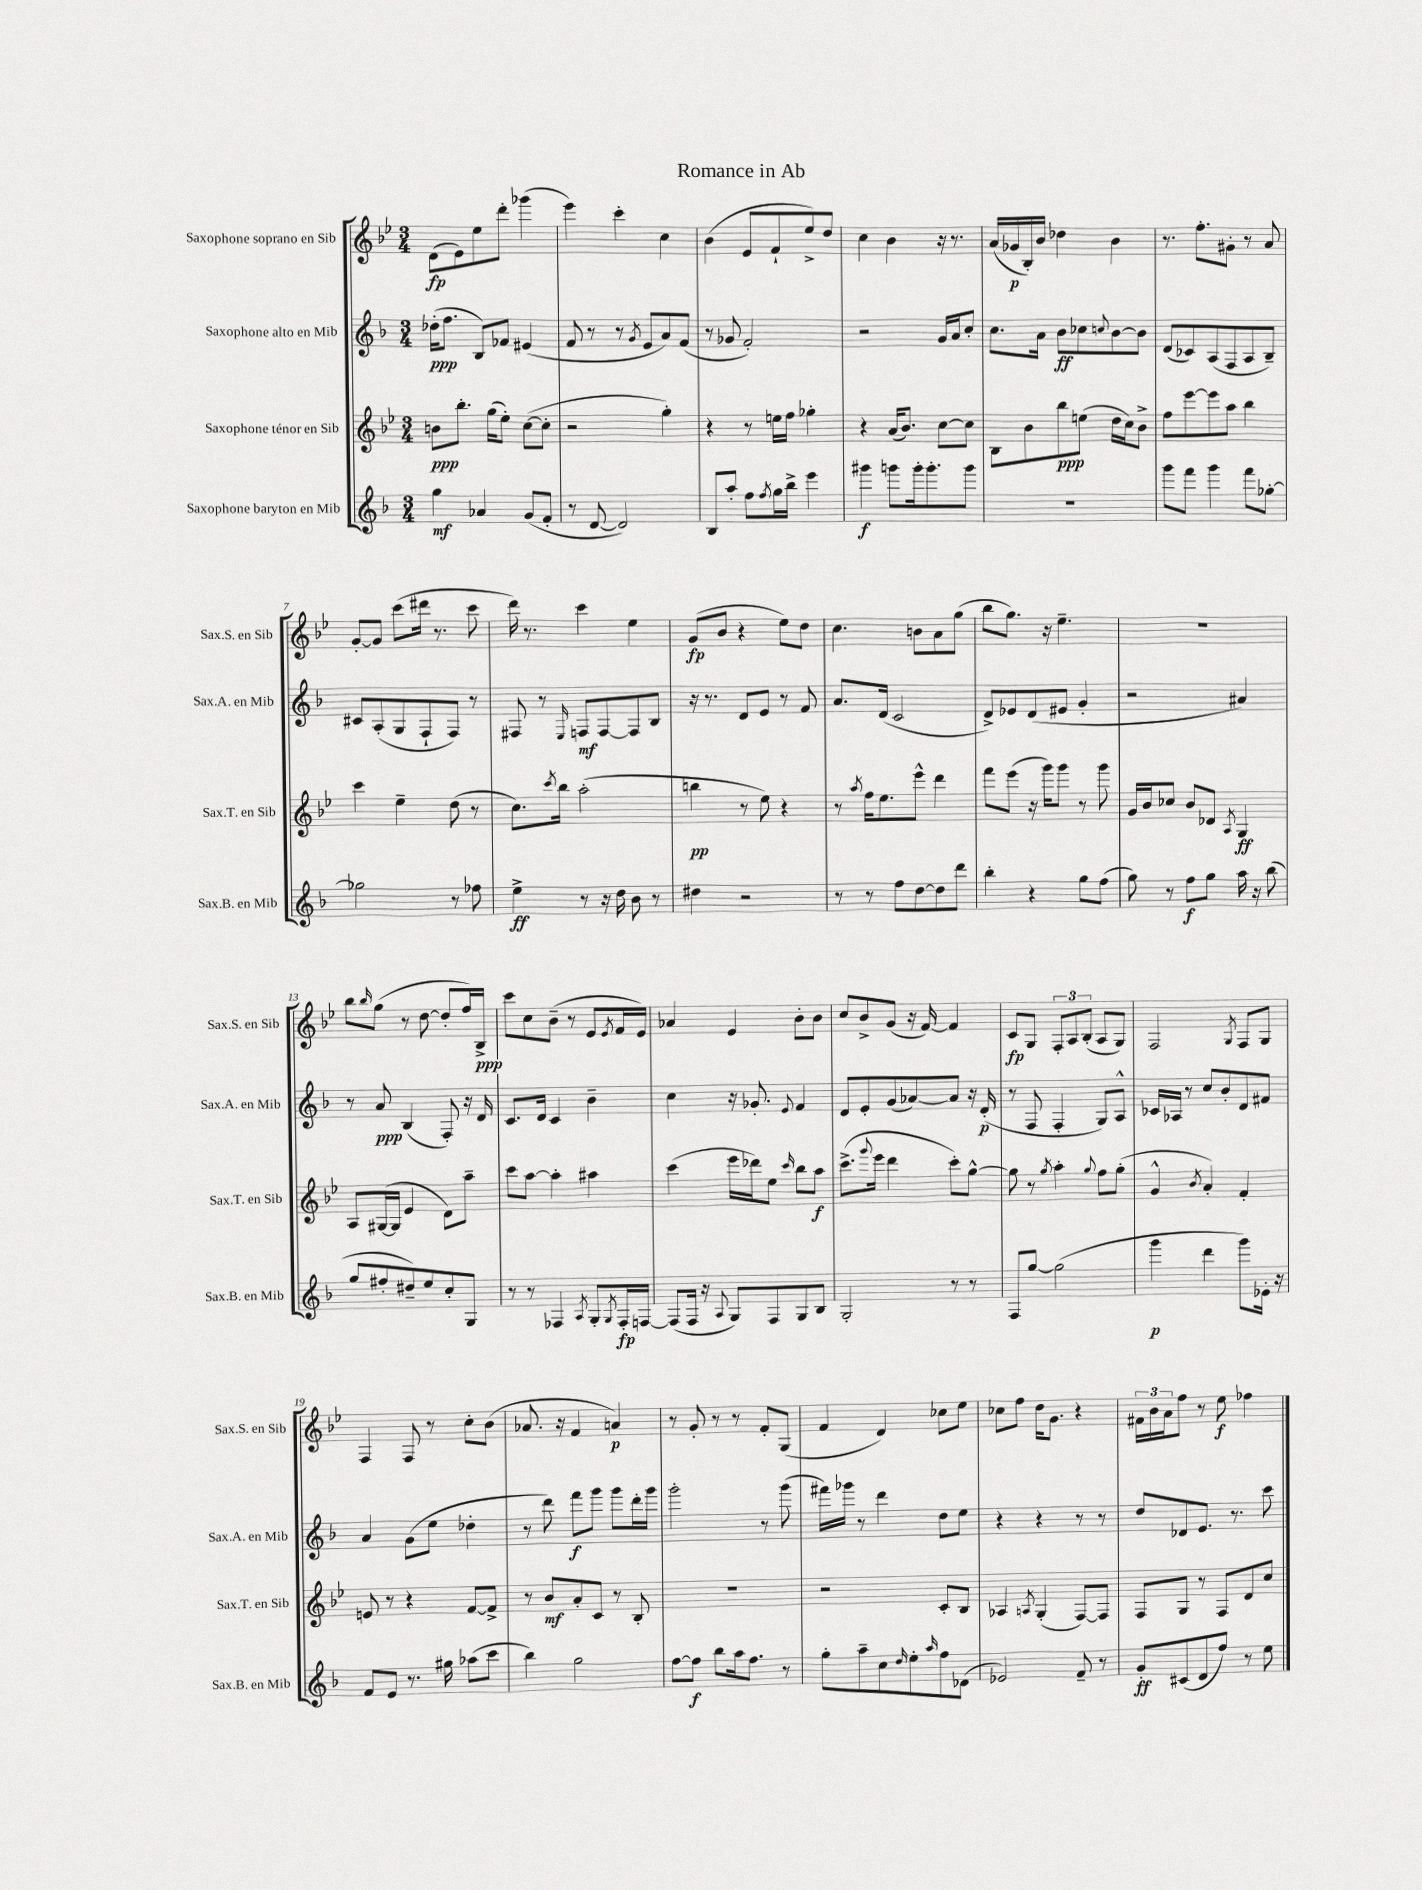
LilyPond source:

\header { title = "Romance in Ab" }
<<
\new StaffGroup <<
\new Staff = "s0" \with { instrumentName = "Saxophone soprano en Sib" shortInstrumentName = "Sax.S. en Sib" } {
    \clef treble \key bes \major \numericTimeSignature \time 3/4
    d'8\fp( ees'8) ees''8 d'''8-. ges'''4( |
    ees'''4) c'''4-. c''4 |
    bes'4( ees'8 f'8-! ees''8->) d''8 |
    c''4 bes'4 r16 r8. |
    a'16( ges'16\p bes16-.) bes'16 des''4 bes'4 |
    r8. f''8.-. gis'8-. r8 a'8 |
    g'8~-. g'8 c'''8( dis'''16 r8. c'''8 |
    d'''16) r8. c'''4 ees''4 |
    g'8\fp( bes'8 r4 ees''8) d''8 |
    c''4. b'8 a'8 g''8( |
    bes''8 g''8.) r16 ees''4.-- |
    R2. |
    bes''8 \grace { bes''16 } g''8( r8 d''8~ d''8-. f''16) bes16->\ppp |
    c'''8 c''8 bes'8--( r8 ees'8 \acciaccatura { ees'8 } f'16 ees'16) |
    aes'4 ees'4 bes'8-. bes'8 |
    c''8 bes'8-> g'8( r16 f'16~) f'4 |
    c'8\fp g8 \tuplet 3/2 { f8-. a8 bes8-.( } a8 g8) |
    f2 \acciaccatura { g8 } f8 g8 |
    f4 f8 r8 c''8-. bes'8( |
    aes'8. r16 f'4 a'4\p) |
    r8 g'8-. r8 r8 f'8-. g8( |
    f'4 d'4) ces''8 ees''8 |
    ces''8 f''8 d''16 g'8. r4 |
    \tuplet 3/2 { fis'16 bes'16 a'16 } f''8 r8 ees''8\f fes''4 \bar "|." |
}
\new Staff = "s1" \with { instrumentName = "Saxophone alto en Mib" shortInstrumentName = "Sax.A. en Mib" } {
    \clef treble \key f \major \numericTimeSignature \time 3/4
    des''16-.\ppp( f''8. bes8) fes'8 eis'4( |
    f'8 r8 r8 \acciaccatura { g'8 } e'8 a'8) f'8( |
    r8 ges'8 f'2-.) |
    r2 g'16 a'16 c''8-. |
    c''8. a'16 bes'8\ff ces''8 \appoggiatura { c''8 } bes'8~ bes'8 |
    d'8( ces'8) a8( f8 a8 bes8--) |
    cis'8 a8-.( g8 f8-! f8) r8 |
    fis8 r8 \grace { e16 } f8\mf f8~ f8 bes8 |
    r16 r8. d'8 e'8 r8 f'8 |
    a'8. d'16( c'2 |
    d'8->) ees'8 d'8( eis'8 g'4-. |
    r2 ais'4) |
    r8 a'8\ppp bes4( f8-.) r16 d'16 |
    c'8. d'16 c'4 bes'4-- |
    c''4 r16 ges'8.-. \appoggiatura { e'8 } f'4 |
    d'8 e'8-. g'8( aes'8~) aes'8 r16 d'16-.\p( |
    r8 f8 f4-. g8) a8-^ |
    ces'16 aes16 r8 c''8 bes'8-. d'8 fis'8 |
    a'4 g'8( e''8 des''4-. |
    r8 d'''8) f'''8\f g'''8 g'''8 d'''16-. g'''16 |
    g'''2-. r8 g'''8( |
    fis'''16) ges'''16 r8 d'''4 d''8 e''8 |
    r4 r4 r8 r8 |
    d''8 des'8 e'8. r8. c'''8 \bar "|." |
}
\new Staff = "s2" \with { instrumentName = "Saxophone ténor en Sib" shortInstrumentName = "Sax.T. en Sib" } {
    \clef treble \key bes \major \numericTimeSignature \time 3/4
    b'8\ppp bes''8.-. g''16( ees''8-.) c''8~( c''8-. |
    r2 g''4-.) |
    r4 r8 e''16 f''16 ges''4-. |
    r4 a'16( bes'8.) c''8~ c''8 |
    bes8 bes'8 bes''8\ppp e''8( d''16 c''16) bes'8-> |
    f''8 ees'''8~ ees'''8 a''8 bes''4 |
    c'''4 ees''4-- d''8( r8 |
    c''8.) \acciaccatura { c'''8 } bes''16 a''2-.( |
    b''4\pp r8 ees''8) r4 |
    r8 \acciaccatura { a''8 } f''16 ees''8. ees'''8-^ d'''4 |
    f'''8 ees'''8( r16 g'''16) g'''8 r8 g'''8 |
    g'16 bes'16 ces''8 bes'8 des'8 \acciaccatura { a8 } g4\ff |
    a8 gis16~( gis16 ees'4 d'8) a''8-- |
    c'''8 a''8~ a''4-. ais''4 |
    c'''4( ees'''16 des'''16) ees''8 \grace { c'''16 } bes''8 a''8\f |
    c'''8.->( \appoggiatura { g'''8 } ees'''16 d'''4 c'''8-.) g''8~-^ |
    g''8 r8 \acciaccatura { g''8 } a''4-. \appoggiatura { g''8 } f''8 g''8-.( |
    g'4-^ \acciaccatura { bes'8 } a'4-.) f'4-. |
    e'8 r8 r4 f'8~ f'8-> |
    r8 bes'8\mf a'8-. c'8 r8 bes8-. |
    R2. |
    r2 c'8-. bes8 |
    aes4 \acciaccatura { a8 } g4-.( f8~) f8 |
    f8 g8 r8 f8 d'8 c''8 \bar "|." |
}
\new Staff = "s3" \with { instrumentName = "Saxophone baryton en Mib" shortInstrumentName = "Sax.B. en Mib" } {
    \clef treble \key f \major \numericTimeSignature \time 3/4
    g''4\mf aes'4 g'8( f'8-. |
    r8 d'8~ d'2) |
    bes8 a''8-. f''8 \acciaccatura { f''8 } g''16 bes''16-> e'''4 |
    gis'''4\f g'''8 g'''16-. g'''8.-. g'''8 |
    R2. |
    g'''8 f'''8 g'''4 f'''8 ges''8~-. |
    ges''2 r8 fes''8 |
    e''4->\ff r8 r16 d''16 bes'8 r8 |
    dis''4 r2 |
    r8 r8 f''8 d''8~ d''8 d'''8 |
    bes''4-. r4 g''8 f''8( |
    g''8) r8 f''8\f g''8 a''16 r16 bes''8( |
    g''8 fis''8-. dis''8--) e''8 c''8-. g8 |
    r8 r8 fes4 \acciaccatura { a8 } g8-. \acciaccatura { g8 } fes16-.\fp f16~ |
    f8( f16 r16 \appoggiatura { a8 } g8) f8 g8 bes8 |
    g2-. r8 r8 |
    f8 g''8~ g''2( |
    g'''4\p d'''4 g'''8) ees'16-. r16 |
    f'8 e'8 r8. gis''16 aes''8( c'''8 |
    bes''4) g''2 |
    f''8~ f''8\f bes''8 a''16 f''8. r8 |
    g''8-. a''8-- c''8 \grace { d''16 } e''8-. \grace { a''16 } f''8 des'8( |
    ees'2) f'8-- r8 |
    g'8-.\ff cis'8( d'8 f''8) r8 e''8 \bar "|." |
}
>>
>>
